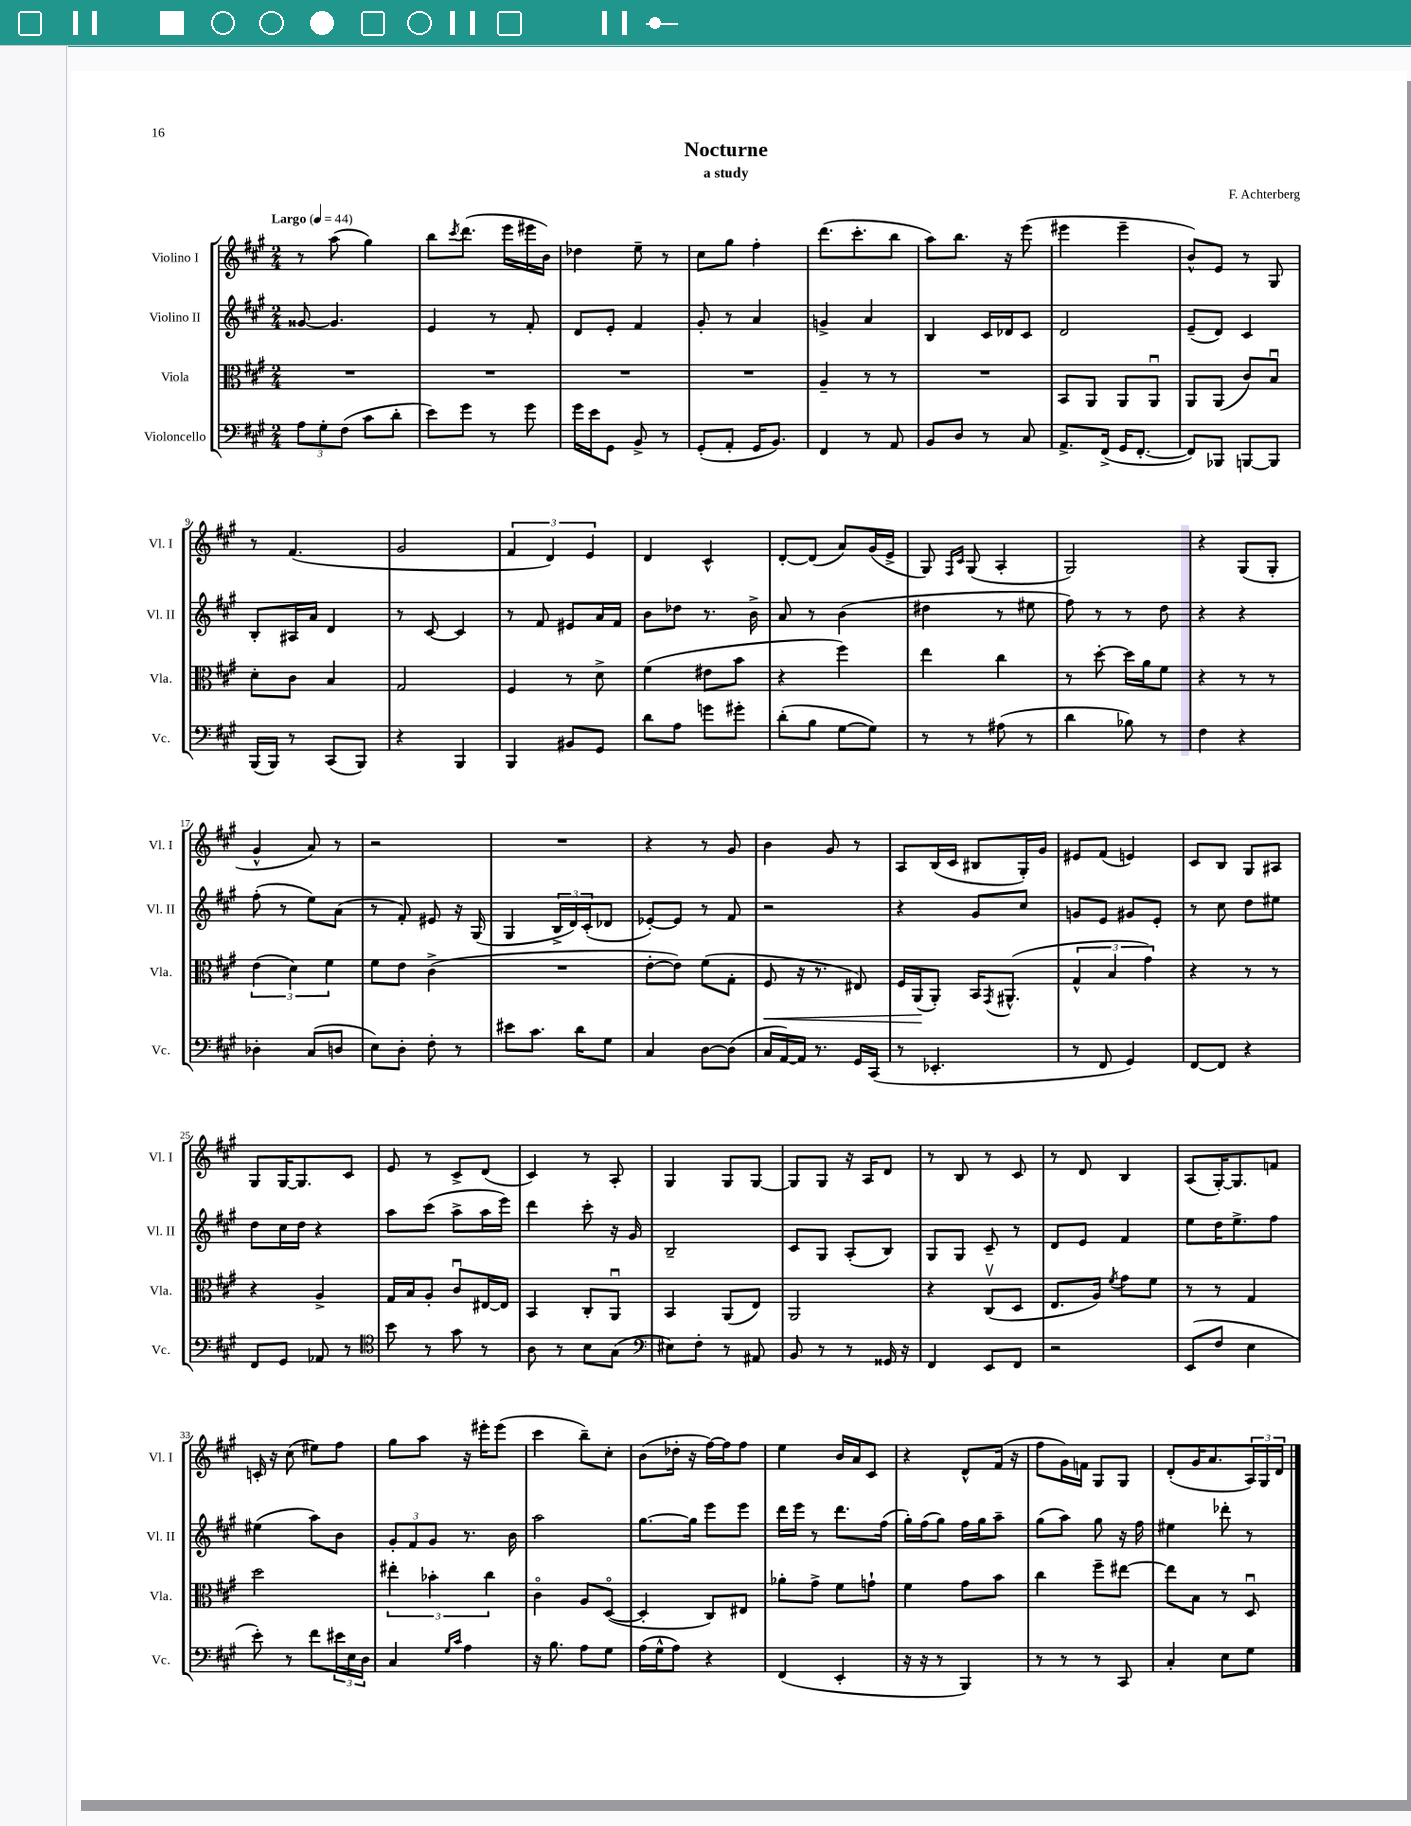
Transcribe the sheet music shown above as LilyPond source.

\header { title = "Nocturne" composer = "F. Achterberg" subtitle = "a study" }
<<
\new StaffGroup <<
\new Staff = "s0" \with { instrumentName = "Violino I" shortInstrumentName = "Vl. I" } {
    \clef treble \key a \major \numericTimeSignature \time 2/4 \tempo "Largo" 4 = 44
    r8 a''8( gis''4) |
    b''8 \acciaccatura { cis'''8 } d'''8.( e'''16 eis'''16 b'16) |
    des''4 e''8-- r8 |
    cis''8 gis''8 fis''4-. |
    d'''8.( cis'''8.-. b''8 |
    a''8) b''8. r16 e'''8( |
    eis'''4 eis'''4-- |
    b'8-^) e'8 r8 gis8 |
    r8 fis'4.( |
    gis'2 |
    \tuplet 3/2 { fis'4 d'4) e'4 } |
    d'4 cis'4-^ |
    d'8~-. d'8( a'8) gis'16( e'16-> |
    gis8) \grace { fis16 cis'16 } gis8( a4-. |
    gis2) |
    r4 gis8( gis8-. |
    gis'4-^ a'8) r8 |
    r2 |
    R2 |
    r4 r8 gis'8 |
    b'4 gis'8 r8 |
    a8 b16( cis'16 bis8 gis16-.) gis'16 |
    eis'8 fis'8( e'4) |
    cis'8 b8 gis8 ais8 |
    gis8 gis16~ gis8. cis'8 |
    e'8 r8 cis'8-> d'8( |
    cis'4) r8 a8-. |
    gis4 gis8 gis8~ |
    gis8 gis8 r16 a16 d'8 |
    r8 b8 r8 cis'8 |
    r8 d'8 b4 |
    a8( gis16~-.) gis8. f'8 |
    c'16-. r16 cis''8( eis''8) fis''8 |
    gis''8 a''8 r16 eis'''16-. eis'''8( |
    cis'''4 b''8--) cis''8-. |
    b'8( des''16-. r16 fis''16~) fis''16 fis''8 |
    e''4 b'16 a'16 cis'8 |
    r4 d'8-^ fis'16( r16 |
    fis''8 gis'16) f'16 gis8 gis8 |
    d'8-.( gis'16 a'8. \tuplet 3/2 { a16) gis16 d'16 } \bar "|." |
}
\new Staff = "s1" \with { instrumentName = "Violino II" shortInstrumentName = "Vl. II" } {
    \clef treble \key a \major \numericTimeSignature \time 2/4
    gisis'8~ gisis'4. |
    e'4 r8 fis'8-. |
    d'8 e'8-. fis'4 |
    gis'8-. r8 a'4 |
    g'4-> a'4 |
    b4 cis'16 des'16 cis'8 |
    d'2 |
    e'8--( d'8) cis'4 |
    b8-. ais16 a'16 d'4 |
    r8 cis'8~ cis'4 |
    r8 fis'8 eis'8 a'16 fis'16 |
    b'8 des''8 r8. b'16-> |
    a'8 r8 b'4( |
    dis''4 r8 eis''8 |
    fis''8) r8 r8 d''8 |
    r4 r4 |
    fis''8-.( r8 e''8) a'8( |
    r8 fis'8-.) eis'8 r16 gis16( |
    gis4 \tuplet 3/2 { b16-> d'16) cis'16-.( } des'8 |
    ees'8~-.) ees'8 r8 fis'8 |
    r2 |
    r4 gis'8 cis''8 |
    g'8 e'8 gis'8 e'8-. |
    r8 cis''8 d''8 eis''8 |
    d''8 cis''16 d''16 r4 |
    a''8 cis'''8( a''8-> a''16 e'''16) |
    d'''4 cis'''8-. r16 gis'16 |
    b2-- |
    cis'8 gis8 a8-.( b8) |
    gis8 gis8 cis'8-- r8 |
    d'8 e'8 fis'4 |
    e''8 d''16 e''8.-> fis''8 |
    eis''4( a''8) b'8 |
    \tuplet 3/2 { gis'8-. fis'8 gis'8 } r8. b'16 |
    a''2 |
    gis''8.~ gis''16 e'''8 e'''8 |
    d'''16 e'''16 r8 d'''8. fis''16( |
    gis''16-.) fis''16( gis''8) fis''16 gis''16 a''8-- |
    gis''8( a''8) gis''8 r16 fis''16 |
    eis''4 des'''8-. r8 \bar "|." |
}
\new Staff = "s2" \with { instrumentName = "Viola" shortInstrumentName = "Vla." } {
    \clef alto \key a \major \numericTimeSignature \time 2/4
    R2 |
    R2 |
    R2 |
    R2 |
    a4-- r8 r8 |
    R2 |
    b,8 a,8 a,8 a,8\downbow |
    a,8 a,8( cis'8) b8\downbow |
    d'8-. cis'8 b4 |
    gis2 |
    fis4 r8 d'8-> |
    fis'4( eis'8 b'8 |
    r4 fis''4) |
    e''4 cis''4 |
    r8 d''8~-. d''16 a'16 fis'8 |
    r4 r8 r8 |
    \tuplet 3/2 { e'4( d'4) fis'4 } |
    fis'8 e'8 cis'4->( |
    R2 |
    e'8~-. e'8) fis'8( gis8-. |
    fis8\< r16 r8. eis8) |
    fis16 a,16\!( a,8-.) b,16 \acciaccatura { gis,8 } ais,8.-^( |
    \tuplet 3/2 { gis4-^ b4 gis'4) } |
    r4 r8 r8 |
    r4 a4-> |
    gis16 b16 a8-. cis'8\downbow eis16~ eis16 |
    b,4 cis8-. a,8\downbow |
    b,4 a,8( e8) |
    a,2 |
    r4 cis8\upbow( d8 |
    e8. a16) \acciaccatura { fis'8 } gis'8 fis'8 |
    r8 r8 gis4 |
    d''2 |
    \tuplet 3/2 { eis''4-. bes'4-. cis''4 } |
    cis'4\flageolet a8 d8~\flageolet( |
    d4-. cis8) eis8 |
    aes'8-. gis'8-> fis'8 g'8-! |
    fis'4 gis'8 b'8 |
    cis''4 fis''8-- eis''8~ |
    eis''8 b8 r8 d8\downbow \bar "|." |
}
\new Staff = "s3" \with { instrumentName = "Violoncello" shortInstrumentName = "Vc." } {
    \clef bass \key a \major \numericTimeSignature \time 2/4
    \tuplet 3/2 { a8 gis8-. fis8( } cis'8 d'8-. |
    e'8) gis'8 r8 gis'8 |
    gis'16 e'16 gis,8 b,8-> r8 |
    gis,8-.( a,8-. gis,16 b,8.) |
    fis,4 r8 a,8 |
    b,8 d8 r8 cis8 |
    a,8.-> fis,16->( gis,16 fis,8.~-. |
    fis,8) bes,,8 b,,8~ b,,8 |
    b,,16( b,,16) r8 cis,8( b,,8) |
    r4 b,,4 |
    b,,4 bis,8 gis,8 |
    d'8 a8 g'8 gis'8-. |
    d'8-.( b8 gis8~ gis8) |
    r8 r8 ais8( r8 |
    d'4 bes8) r8 |
    fis4 r4 |
    des4-. cis8( d8 |
    e8) d8-. fis8-. r8 |
    eis'8 cis'8. d'16 gis8 |
    cis4 d8~ d8( |
    cis16 a,16~) a,16 r8. gis,16 cis,16( |
    r8 ees,4.-. |
    r8 fis,8 gis,4) |
    fis,8~ fis,8 r4 |
    fis,8 gis,8 aes,8 r8 |
    \clef tenor b'8 r8 gis'8 r8 |
    a8 r8 b8 gis8( |
    \clef bass eis8) fis8-. r8 ais,8 |
    b,8 r8 r8 gisis,16 r16 |
    fis,4 e,8 fis,8 |
    r2 |
    e,8( fis8 e4 |
    e'8-.) r8 fis'8 \tuplet 3/2 { eis'16 e16 d16 } |
    cis4 \grace { gis16 cis'16 } a4 |
    r16 b8. a8 gis8 |
    a16( gis16-^ a8) r4 |
    fis,4( e,4-. |
    r16 r16 r8 b,,4) |
    r8 r8 r8 cis,8 |
    cis4-. e8 gis8 \bar "|." |
}
>>
>>
